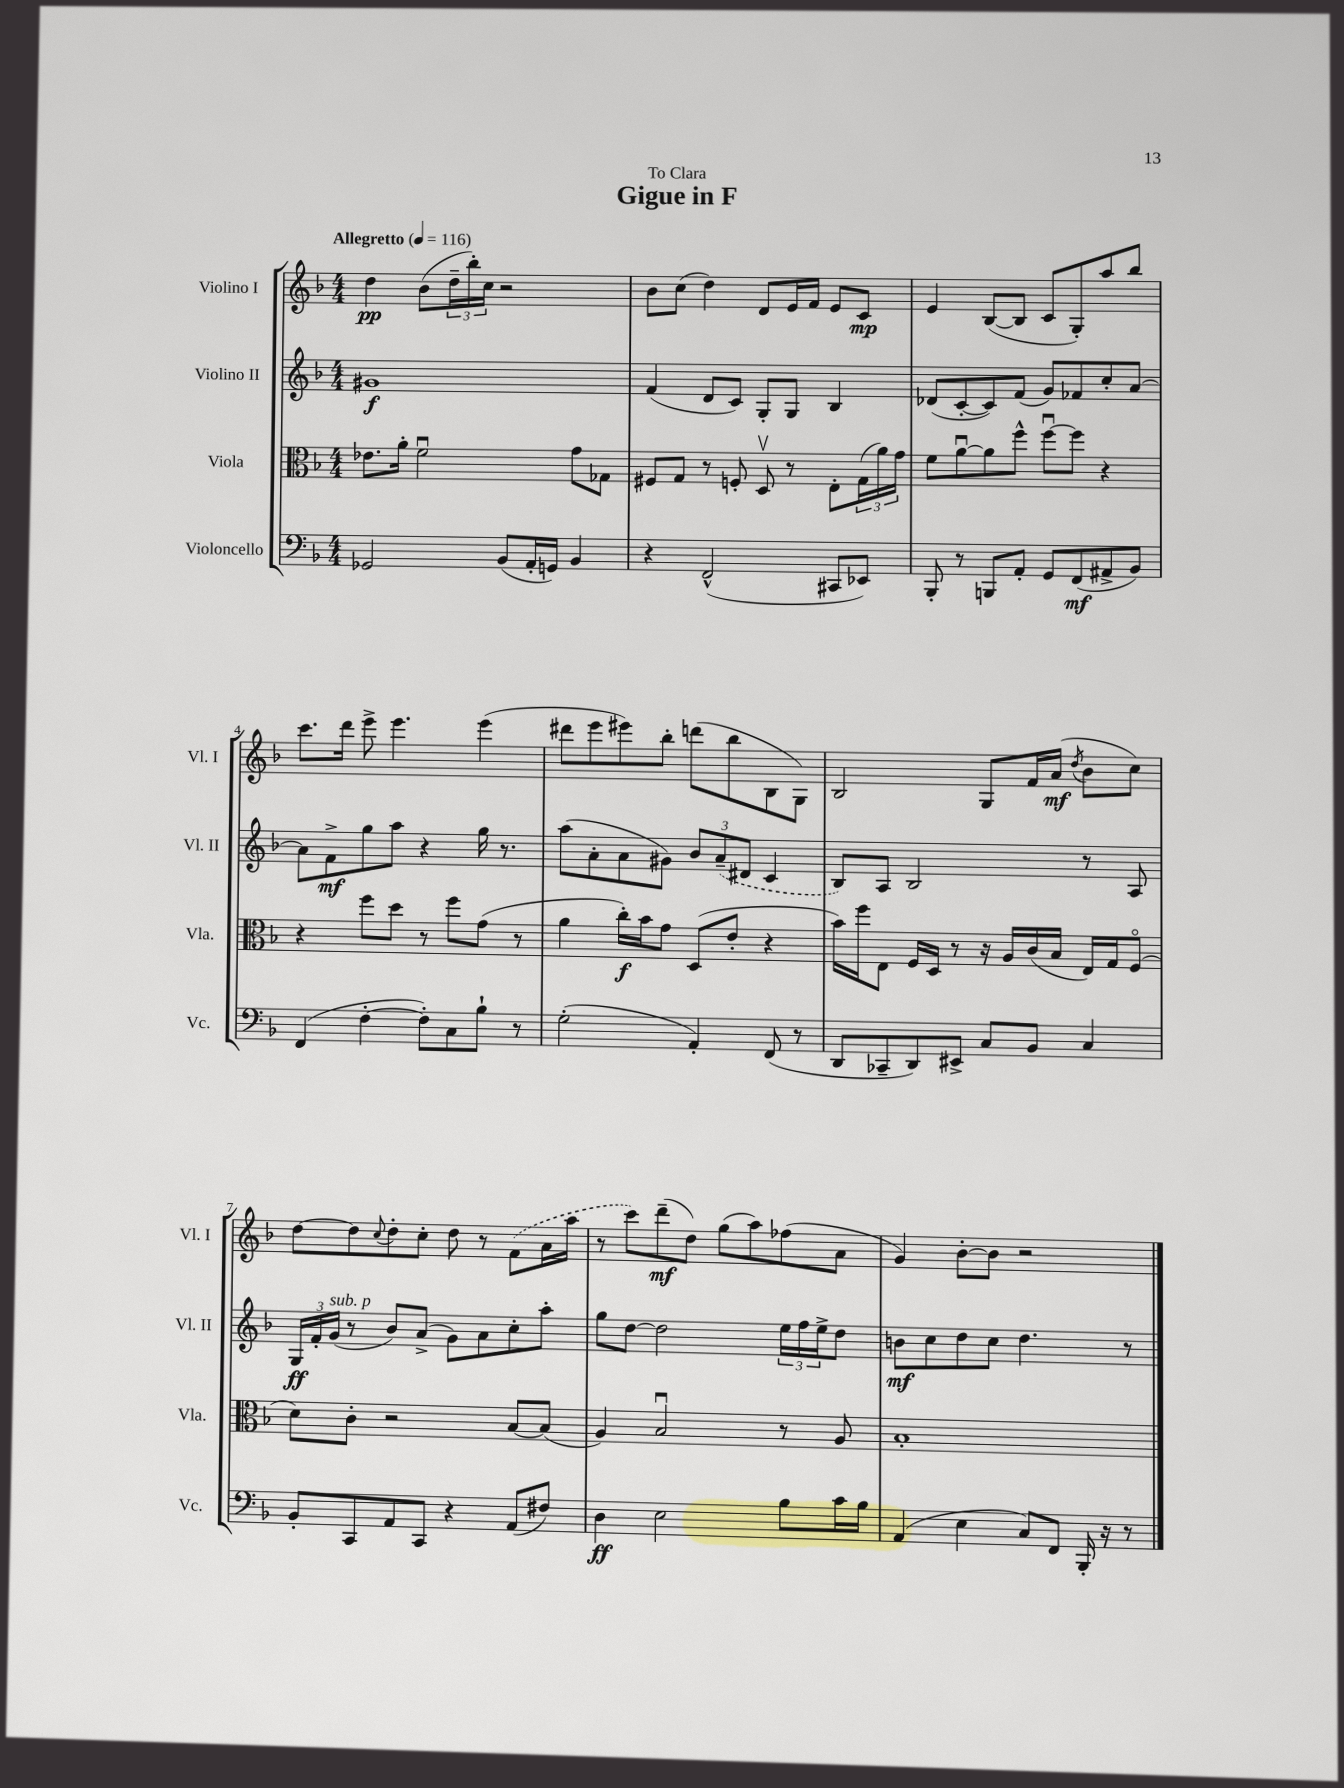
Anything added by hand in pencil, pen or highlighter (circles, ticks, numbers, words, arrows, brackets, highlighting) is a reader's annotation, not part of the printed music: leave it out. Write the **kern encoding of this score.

**kern	**kern	**kern	**kern
*staff4	*staff3	*staff2	*staff1
*clefF4	*clefC3	*clefG2	*clefG2
*k[b-]	*k[b-]	*k[b-]	*k[b-]
*M4/4	*M4/4	*M4/4	*M4/4
*MM116	*MM116	*MM116	*MM116
2GG-/	8.e-\L	1g#	4dd\
.	16a'\Jk	.	.
.	2fu\	.	(8b-\L
.	.	.	24dd~\L
.	.	.	24bb-'\)
.	.	.	24cc\JJ
(8BB-/L	.	.	2r
16AA'/L	.	.	.
16GG/JJ)	.	.	.
4BB-/	8g\L	.	.
.	8G-\J	.	.
=	=	=	=
4r	8F#/L	(4f/	8b-\L
.	8G/J	.	(8cc\J
(2FF^^/	8r	8d/L	4dd\)
.	8F'/	8c/J)	.
.	8Dv/	8G'/L	8d/L
.	8r	8G/J	16e/L
.	.	.	16f/JJ
8CC#/L	8E'\L	4B-/	8e/L
8EE-/J)	(24G\L	.	8c/J
.	24a\)	.	.
.	24g\JJ	.	.
=	=	=	=
8BBB-'/	8f\L	(8d-/L	4e/
8r	[8au\	[8c'/	.
8BBB/L	8a\]	8c/])	([8B-/L
8AA'/J	8ff^^\J	(8f/J	8B-/]J
8GG/L	[8ffu\L	8g/L)	8c/L
(8FF/	8ff\]J	8f-/	8G'/)
8AA#^/	4r	8cc'/	8aa/
8BB-/J)	.	[8a/J	8bb-/J
=	=	=	=
(4FF/	4r	8a\]L	8.ccc\L
.	.	8f^\	.
.	.	.	16ddd\Jk
[4F'\	8ff\L	8gg\	8eee^\
.	8dd\J	8aa\J	4.eee\
8F'\]L)	8r	4r	.
8C\	8ff\L	.	.
8B-`\J	(8g\J	16gg\	(4eee\
.	.	8.r	.
8r	8r	.	.
=	=	=	=
(2G'\	4a\	(8aa\L	8ddd#\L
.	.	8a'\	8eee\
.	16cc'\LL)	8a\	8eee#\)
.	16b-\J	.	.
.	8g\J	8g#\J)	8bb-'\J
4AA'/)	(8D/L	12b-/L	(8ddd\L
.	.	(12a~/	.
.	8e'/J	.	8bb-\
.	.	12d#/J	.
(8FF/	4r	4c/	8B-\
8r	.	.	8G\J)
=	=	=	=
8DD/L	16b-\LL)	8B-/L)	2B-/
.	16ff\J	.	.
8CC-~/	8E\J	8A/J	.
8DD/)	16F/LL	2B-/	.
.	16D/JJ	.	.
8EE#^/J	8r	.	.
8C/L	16r	.	8G/L
.	16A/LL	.	.
8BB-/J	(16c/	.	16f/L
.	16B-/JJ	.	(16a/JJ
.	.	.	8qdd/
4C/	16E/LL)	8r	8b-\L
.	16G/J	.	.
.	(8Fo/J	8A/	8cc\J)
=	=	=	=
8BB-'/L	8d\L)	24G/LL	[8dd\L
.	.	24f'/	.
.	.	(24g/JJ	.
8CC/	8c'\J	8r	8dd\]
.	.	.	8qqcc/
8AA/	2r	8b-/L)	8dd'\
8CC/J	.	(8a^/J	8cc'\J
4r	.	8g\L)	8dd\
.	.	8a\	8r
(8AA/L	[8B-/L	8cc'\	(8f\L
8F#/J)	(8B-/]J	8aa'\J	16a\L
.	.	.	16aa\JJ
=	=	=	=
4D\	4A/)	8gg\L	8r
.	.	[8dd\J	8ccc\L)
2E\	2B-u/	2dd\]	(8ddd~\
.	.	.	8dd\J)
.	.	.	(8gg\L
.	.	.	8aa\)
8B-\L	8r	24ee\LL	(8ff-\
.	.	24ff\	.
.	.	24ee^\J	.
16c\L	8A/	8dd\J	8a\J
16B-\JJ	.	.	.
=	=	=	=
(4AA/	1B-'	8b\L	4g/)
.	.	8cc\	.
4E\	.	8dd\	[8b-'\L
.	.	8cc\J	8b-\]J
8C/L)	.	4.dd\	2r
8FF/J	.	.	.
16BBB-'/	.	.	.
16r	.	.	.
8r	.	8r	.
==	==	==	==
*-	*-	*-	*-
